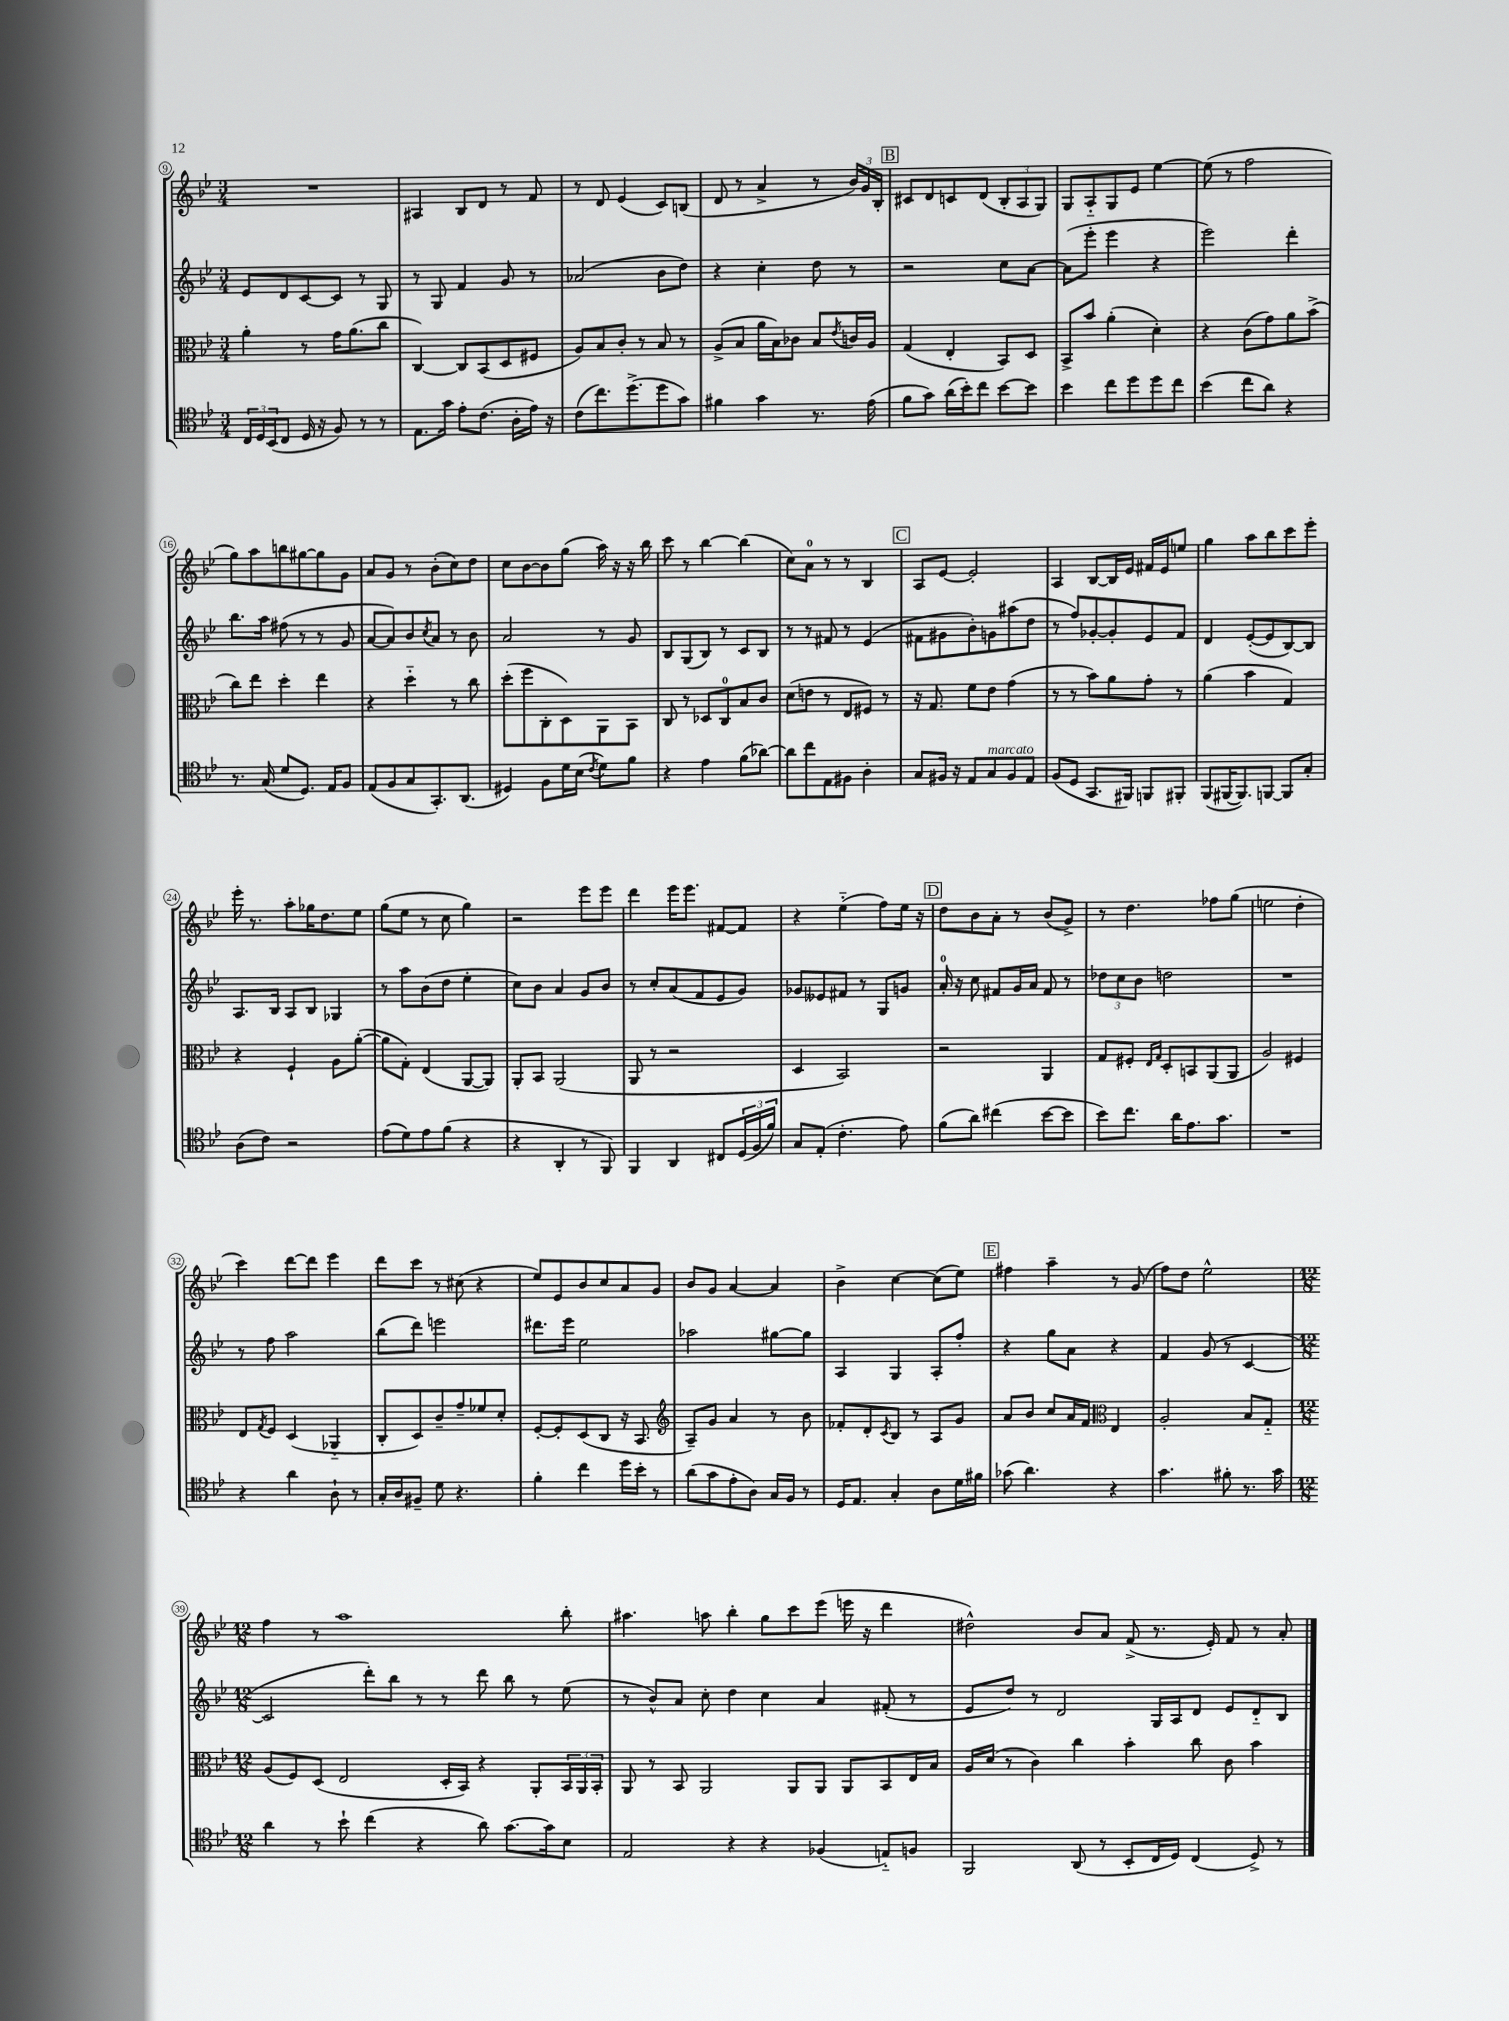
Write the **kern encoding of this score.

**kern	**kern	**kern	**kern
*staff4	*staff3	*staff2	*staff1
*clefC4	*clefC3	*clefG2	*clefG2
*k[b-e-]	*k[b-e-]	*k[b-e-]	*k[b-e-]
*M3/4	*M3/4	*M3/4	*M3/4
24C/LL	4a'\	8e-/L	2.r
24D/	.	.	.
(24BB-/J	.	.	.
8C/J	.	8d/	.
16D/	8r	[8c/	.
16r	.	.	.
8F/)	16g\LK	8c/]J	.
.	(8.a\	.	.
8r	.	8r	.
8r	8cc\J	8G/	.
=	=	=	=
8.E-\L	[4C/)	8r	4A#/
.	.	8G/	.
16g\Jk	.	.	.
8e-'\L	8C/]L	4f/	8B-/L
(8.c\J	(8BB-/	.	8d/J
.	8D/	8g/	8r
16A'\LL	.	.	.
16e-\JJ)	8F#/J	8r	8f/
16r	.	.	.
=	=	=	=
(8c\L	8A/L)	(2a-/	8r
8.cc\)	8B-/	.	8d/
.	8c'/J	.	(4e-/
(8.dd^\	.	.	.
.	8r	.	.
8dd\	8B-/	8b-\L	8c/L)
8g\J)	8r	8dd\J)	(8B/J
=	=	=	=
4f#\	(8A^/L	4r	8d/
.	8B-/J	.	8r
4g\	16a\LL	4cc'\	4a^/
.	16B-\J)	.	.
.	8c-\J	.	.
8.r	8B-/L	8dd\	8r
.	8qe-/	.	.
.	16c/L	8r	24b-/LL)
.	.	.	24g/
(16e-\	16A/JJ	.	.
.	.	.	24B-'/JJ
=	=	=	=
8f\L	(4G/	2r	8c#/L
8g\J)	.	.	8d/
(16a\LL	4E-'/	.	8c/
16b-'\J)	.	.	.
8cc\J	.	.	(8d/J
[8b-\L	8BB-/L)	8cc\L	12B-'/L
.	.	.	12A/
8b-\]J	8D/J	[8a\J	.
.	.	.	12G/J)
=	=	=	=
4b-\	8BB-^/L	(8a\]L	8G/L
.	8b-/J	8eee-'\J	8A'~/
8cc\L	(4a'\	4eee-\	8G/
8dd\	.	.	8e-/J
8dd\	4d'\)	4r	[4ee-\
8cc\J	.	.	.
=	=	=	=
(4b-\	4r	2eee-\)	(8ee-\]
.	.	.	8r
8cc\L	(8c\L	.	2ff\
8a\J)	8g\)	.	.
4r	8a\	4ddd'\	.
.	(8b-^\J	.	.
=	=	=	=
8.r	8cc\L)	8.bb-\L	8gg\L)
.	8ee-\J	.	8aa\
(16G/	.	16aa\Jk	.
8d/L	4dd'\	(8ff#\	8bb\
8.D/J)	.	8r	[8gg#\
.	4ee-\	8r	8gg#\]
16E-/LK	.	.	.
8F/J	.	8g/	8g\J
=	=	=	=
(8E-/L	4r	[8a/L	8a/L
8F/	.	8a/])	8g/J
8G/	4dd'~\	8b-/	8r
.	.	8qcc/	.
8.GG'/)	.	8a/J	(8b-'\L
.	8r	8r	8cc\)
(8.AA/J	.	.	.
.	8cc\	8b-\	8dd\J
=	=	=	=
4D#/)	(8dd'\L	2a/	8cc\L
.	8ff\	.	[8b-\
8F\L	8C'\	.	8b-\]
16d\L	8D\)	.	(8gg\J
(16B-\JJ	.	.	.
8qc/	.	.	.
8d\L)	8AA\	8r	16aa\)
.	.	.	16r
8f\J	8BB-\J	8g/	16r
.	.	.	16bb-\
=	=	=	=
4r	8C/	8B-/L	8ccc\
.	8r	(8G/	8r
4e-\	8D-/L	8B-/J)	[4bb-\
.	8C/	8r	.
(8f\L	8B-/	8c/L	(4bb-\]
[8a-\J)	8c/J	8B-/J	.
=	=	=	=
8a-\]L	(8d\L	8r	8cc\L)
8cc\	8e\J	8r	8a\J
8E-\	8r	8f#/	8r
8F#\J	8E-/L	8r	8r
4A'\	8F#/J)	(4e-/	4B-/
.	8r	.	.
=	=	=	=
8G/L	16r	8f#\L	8A/L
.	8.G/	.	.
16F#/Jk	.	8g#\	[8e-/J
16r	.	.	.
8E-/L	8f\L	8b-'\)	2e-'/]
8G/	8e-\J	8g\	.
8F#/	(4g\	(8aa#\	.
8E-/J	.	8dd\J	.
=	=	=	=
(8F/L	8r	8r	4A/
8D/J	8r	8ff/L)	.
8.GG/L	8b-\L)	[8g-'/	[8B-/L
.	8a\	8g-'/]	16B-/]L
16FF#/Jk)	.	.	16e-/JJ
8FF/L	8g'\J	8e-/	16f#/LL
.	.	.	16e-/J
8FF#'/J	8r	8f/J	8ee/J
=	=	=	=
(8FF/L	(4a\	4d/	4gg\
[16FF#/K	.	.	.
8.FF#/])	.	.	.
.	4b-\	([8e-'/L	8aa\L
[8FF/J	.	8e-/]	8bb-\
8FF/]L	4G/)	[8B-/)	8ccc\
8G'/J	.	8B-/]J	8eee-'\J
=	=	=	=
(8A\L	4r	8.A/L	16eee-'\
.	.	.	8.r
8c\J)	.	.	.
.	.	16B-/Jk	.
2r	4F`/	8A/L	8aa'\L
.	.	8B-/J	16gg-\K
.	.	.	8.dd\
.	8A\L	4G-/	.
.	([8a'\J	.	8ee-\J
=	=	=	=
(8e-\L	8a\]L	8r	(8gg\L
8d\)	8G'\J)	8aa\L	8ee-\J
8e-\	(4E-/	(8b-\	8r
(8f\J	.	8dd\J	8cc\
4r	[8AA/L	4ee-'\	4gg\)
.	8AA/]J)	.	.
=	=	=	=
4r	8AA'/L	8cc\L)	2r
.	8BB-/J	8b-\J	.
4AA'/	(2AA/	4a/	.
8r	.	8g/L	8eee-\L
8FF/)	.	8b-/J	8eee-\J
=	=	=	=
4FF/	8AA/	8r	4ddd\
.	8r	8cc'/L	.
4AA/	2r	(8a/	16eee-\LK
.	.	.	8.eee-\J
.	.	8f/	.
8C#/L	.	8e-/	[8f#/L
(24D/L	.	8g/J)	8f#/]J
24F/	.	.	.
24f/JJ)	.	.	.
=	=	=	=
8G/L	4D/	8g-/L	4r
(8E-'/J	.	8e--/	.
4.c'\	2BB-/)	8f#/J	(4ee-'~\
.	.	8r	.
.	.	8G/L	8ff\L)
8e-\)	.	8g/J	16ee-\Jk
.	.	.	16r
=	=	=	=
(8f\L	2r	16a'/	8dd\L
.	.	16r	.
8a\J)	.	8cc\	8b-\
(4cc#\	.	8f#/L	8a'\J
.	.	16g/L	8r
.	.	16a/JJ	.
[8b-\L	4AA/	8f#/	(8b-/L
8b-\]J	.	8r	8g^/J)
=	=	=	=
8b-\L)	8G/L	12dd-\L	8r
.	.	12cc\	.
8.cc\J	8F#'/J	.	4.dd\
.	.	12b-\J	.
.	16qqE-/LL	.	.
.	16qqG/JJ	.	.
.	8D'/L	2dd\	.
16a\LK	.	.	.
8.e-\	8BB/	.	.
.	(8AA/	.	8ff-\L
8.g\J	.	.	.
.	8AA/J	.	(8gg\J
=	=	=	=
2.r	2A/)	2.r	2ee\
.	4F#/	.	4dd'\
=	=	=	=
4r	8E-/L	8r	4ccc\)
.	8qG/	.	.
.	8F/J	8ff\	.
4a\	(4D/	2aa\	[8ddd\L
.	.	.	8ddd\]J
8A`\	4AA-'~/	.	4eee-\
8r	.	.	.
=	=	=	=
16G'/LL	8C'/L	(8bb-\L	8ddd\L
16A/J	.	.	.
8F#~/J	8D/)	8ddd\J)	8ccc\J
8d\	8c~/	2eee\	8r
4.r	8g~/	.	(8cc#\
.	8f-/	.	4r
.	8d'/J	.	.
=	=	=	=
4f'\	[8F'/L	8.ddd#\L	8ee-/L)
.	8F'/]	.	8e-/
.	.	16eee-\Jk	.
4cc\	(8D/	2ee-\	8b-/
.	8C/J	.	8cc/
16dd\LL	16r	.	8a/
16b-'\JJ	8.BB-/	.	.
8r	.	.	8g/J
=	=	=	=
*	*clefG2	*	*
(8a\L	8A~/L)	2aa-\	8b-/L
8g\	8g/J	.	8g/J
8e-'\	4a/	.	[4a/
8A\J)	.	.	.
16G/LL	8r	[8gg#\L	4a/]
16F/JJ	.	.	.
8r	8b-\	8gg#\]J	.
=	=	=	=
16D/LK	8f-'/L	4A/	4b-^\
8.E-/J	.	.	.
.	8d'/	.	.
.	8qc/	.	.
4G'/	8B-/J	4G/	[4cc\
.	8r	.	.
8A\L	8A/L	8A'/L	(8cc\]L
16d\L	8g/J	8ff'/J	8ee-\J)
16f#\JJ	.	.	.
=	=	=	=
(8g-\	8a/L	4r	4ff#\
4.a\)	8b-/J	.	.
.	8cc/L	8gg\L	4aa~\
.	16a/L	8a\J	.
.	16f/JJ	.	.
*	*clefC3	*	*
4r	4E-/	4r	8r
.	.	.	(8g/
=	=	=	=
4.g\	2A'/	4f/	8ff\L)
.	.	.	8dd\J
.	.	(8g/	2ee-^^\
8f#'\	.	8r	.
8.r	8B-/L	[4c/	.
.	8G'~/J	.	.
16g\	.	.	.
=	=	=	=
*M12/8	*M12/8	*M12/8	*M12/8
4a\	(8A/L	2c/]	4ff\
.	8F/)	.	.
8r	(8D/J	.	8r
8b-`\	2E-/	.	1aa
(4cc\	.	8ddd'\L)	.
.	.	8bb-\J	.
4r	.	8r	.
.	16D'/LL	8r	.
.	16BB-/JJ)	.	.
8a\)	4r	8ddd\	.
[8.g\L	.	8bb-\	.
.	8AA'/L	8r	.
16g\]k	.	.	.
8B-\J	24BB-/L	(8ee-\	8bb-'\
.	24AA/	.	.
.	24BB-'/JJ	.	.
=	=	=	=
2E-/	8AA/	8r	4.aa#\
.	8r	8b-^^/L)	.
.	8BB-/	8a/J	.
.	2AA/	8cc'\	8aa\
4r	.	4dd\	4bb-'\
4r	.	4cc\	8gg\L
.	8AA/L	.	8ccc\
(4F-/	8AA/J	4a/	(8eee-\J
.	8AA/L	.	16eee\
.	.	.	16r
8E'~/L)	8BB-/	(8f#'/	4ddd\
8F/J	16E-/L	8r	.
.	16B-/JJ	.	.
=	=	=	=
2FF/	16A/LL	8e-/L	2dd#^^\)
.	(16d/JJ	.	.
.	8r	8dd/J)	.
.	4c\)	8r	.
.	.	2d/	.
(8AA/	4cc\	.	8b-/L
8r	.	.	8a/J
8BB-'/L	4b-'\	.	(8f^/
16C/L	.	16G/LL	8.r
16D/JJ)	.	16A/J	.
(4C/	8cc\	8d/J	.
.	.	.	16e-'/)
.	8c\	8e-/L	8f/
8D^/)	4b-\	8d'~/	8r
8r	.	8B-/J	8a'/
==	==	==	==
*-	*-	*-	*-
